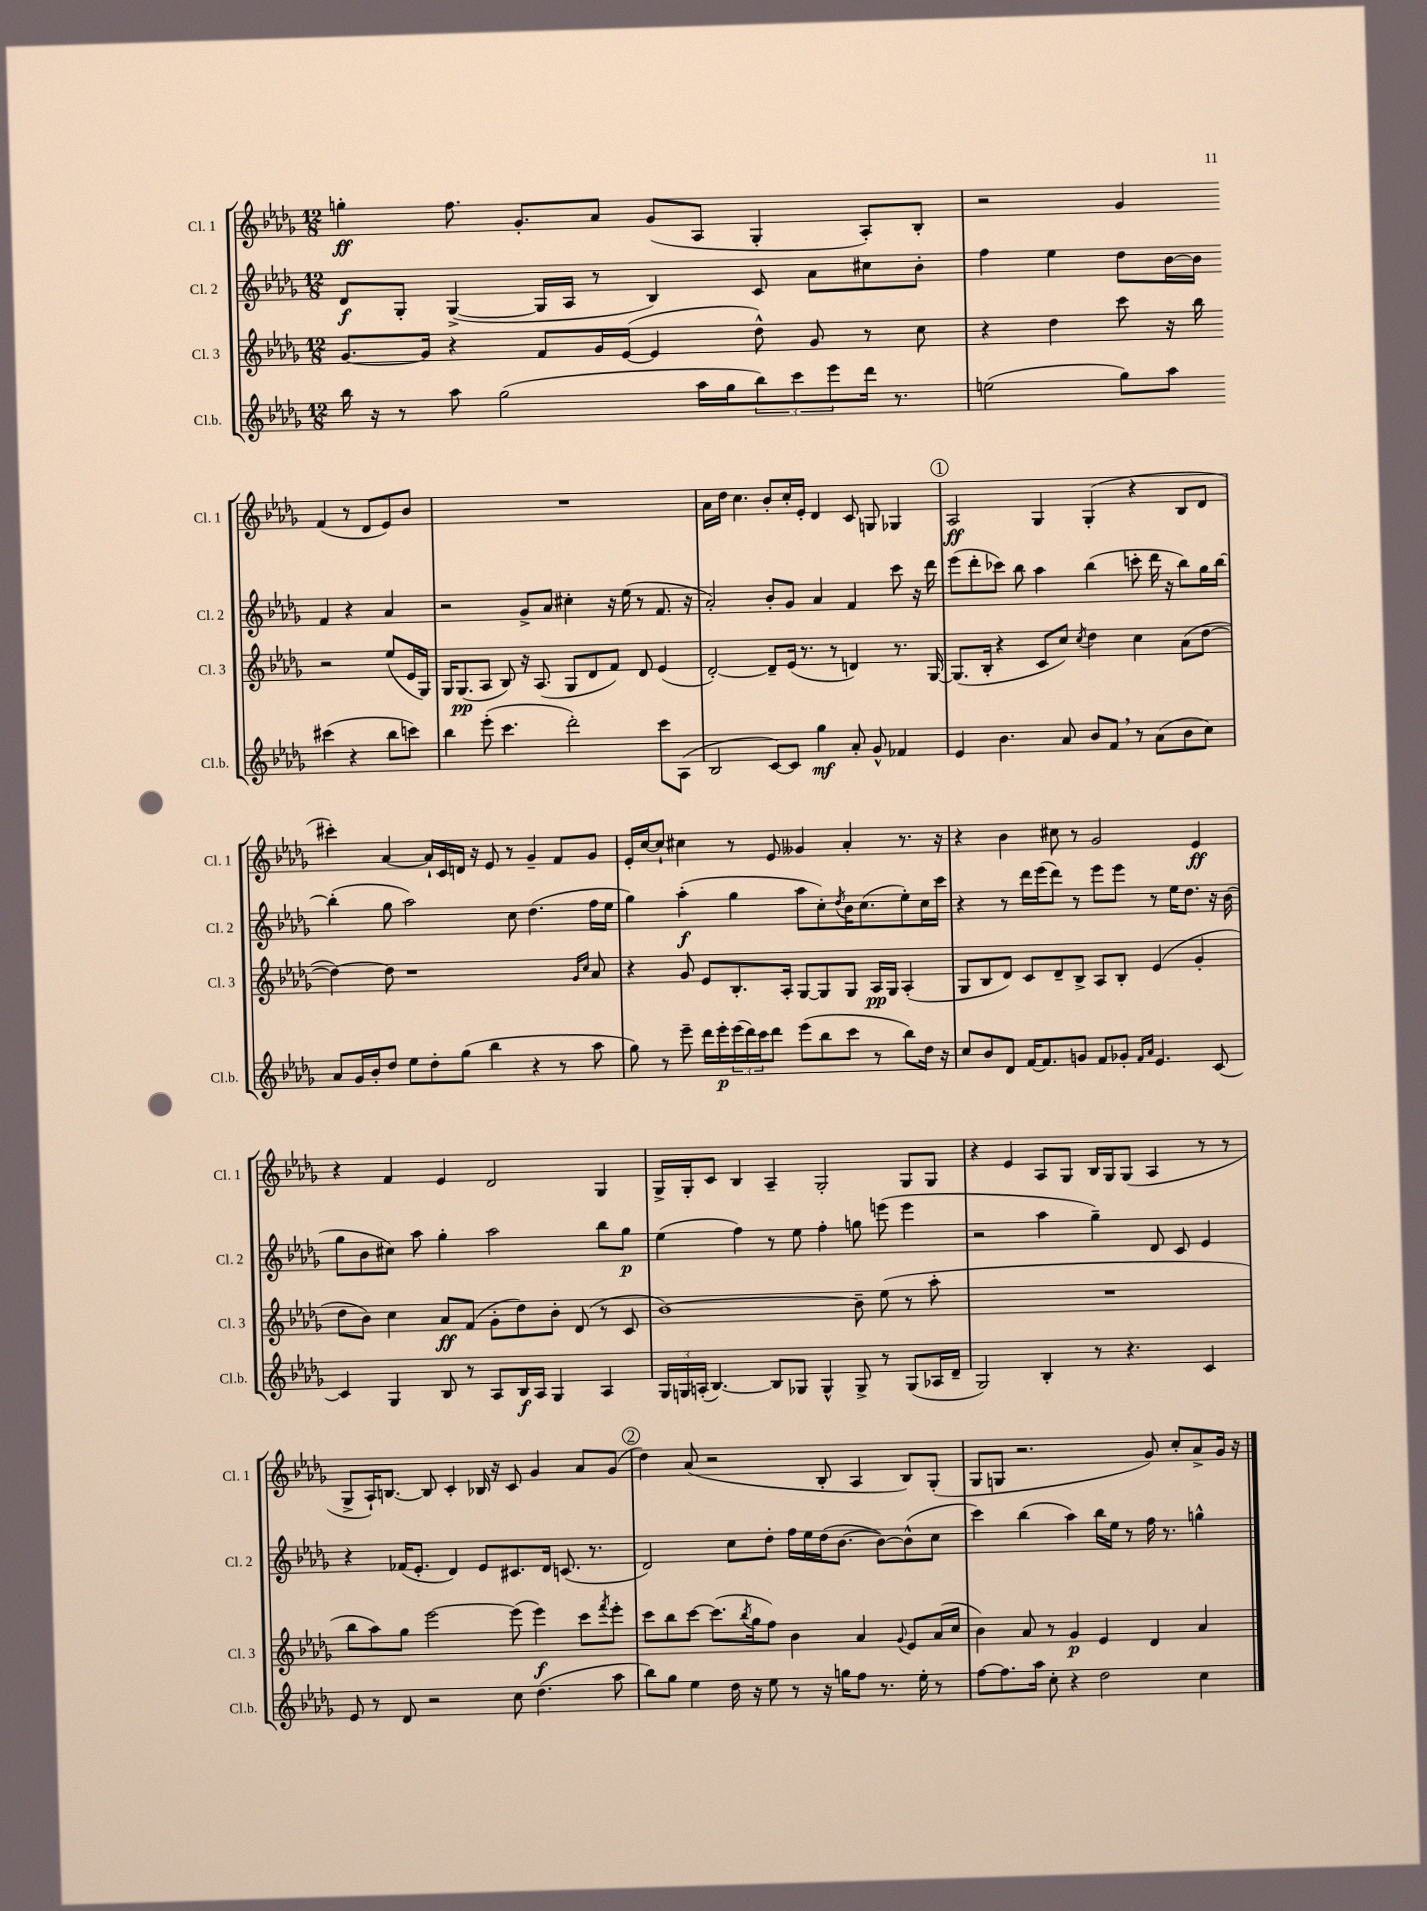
<<
\new StaffGroup <<
\new Staff = "s0" \with { instrumentName = "Cl. 1" shortInstrumentName = "Cl. 1" } {
    \clef treble \key des \major \numericTimeSignature \time 12/8
    g''4-.\ff f''8. ges'8.-. aes'8 ges'8( aes8 ges4-. aes8-.) bes8-. |
    r2 ges'4 f'4( r8 des'8 ees'8) bes'8 |
    R1. |
    aes'16 des''16 c''4. bes'8-. c''16-. ees'16-. des'4 c'8 g8 ges4 |
    \mark \markup { \circle "1" } aes2\ff ges4 ges4-.( r4 bes8 des'8 |
    cis'''4-.) aes'4~ aes'16-! c'16 d'16 r16 ees'8 r8 ges'4-- f'8 ges'8 |
    ees'16-. c''16~ c''8-! cis''4 r8 ees'8 geses'4 aes'4-. r8. r16 |
    r4 bes'4 cis''8 r8 ges'2 ees'4\ff |
    r4 f'4 ees'4 des'2 ges4 |
    ges16-> ges16-. c'8 bes4 aes4-- ges2-. ges8 ges8 |
    r4 ees'4 aes8 ges8 bes16 ges16 ges8( aes4 r8 r8 |
    ges8-> aes16-!) b8.~ b8 c'4-. bes16 r16 c'8 ges'4 aes'8 ges'8( |
    \mark \markup { \circle "2" } des''4) aes'8( r2 bes8-. aes4 bes8) ges8-.( |
    ges8 g8 r2. ges'8) c''8-. aes'8-> ges'16 r16 \bar "|." |
}
\new Staff = "s1" \with { instrumentName = "Cl. 2" shortInstrumentName = "Cl. 2" } {
    \clef treble \key des \major \numericTimeSignature \time 12/8
    des'8\f ges8-. ges4~->( ges16 aes16 r8 bes4) c'8 aes'8 cis''8 bes'8-. |
    f''4 ees''4 des''8 bes'16~ bes'16 f'4 r4 aes'4 |
    r2 ges'8-> aes'8 cis''4-. r16 ees''16( r8 f'8. r16 |
    aes'2-.) bes'8-. ges'8 aes'4 f'4 c'''8 r16 des'''16 |
    \mark \markup { \circle "1" } ees'''8( des'''8-. ces'''8) bes''8 aes''4 bes''4( c'''8-. des'''16 r16 bes''8) ges''16 bes''16~ |
    bes''4-.( ges''8 aes''2) c''8 des''4.( f''16 ees''16 |
    ges''4) aes''4-.\f( ges''4 aes''8 c''8-.) \acciaccatura { des''8 } bes'16 c''8.( ees''8-.) c''16 c'''16 |
    r4 r8 des'''16 ees'''16( des'''8) r8 ees'''8 ees'''8 r8 ees''16 des''8. r16 bes'16( |
    ges''8 bes'8 cis''8) aes''8 ges''4-. aes''2 bes''8 ges''8\p |
    ees''4( f''4) r8 ees''8 f''4-. g''8 e'''8( e'''4 |
    r2 aes''4 ges''4--) des'8 c'8 ees'4 |
    r4 fes'16( ees'8.-. des'4) ees'8 cis'8. des'16 c'8.( r8. |
    \mark \markup { \circle "2" } des'2) c''8 des''8-. f''16 ees''16 des''16( bes'8.~ bes'8~) bes'8-^( c''8 |
    c'''4) bes''4( aes''4) bes''16 ees''16 r8 f''16 r8. g''4-^ \bar "|." |
}
\new Staff = "s2" \with { instrumentName = "Cl. 3" shortInstrumentName = "Cl. 3" } {
    \clef treble \key des \major \numericTimeSignature \time 12/8
    ges'8.~ ges'16 r4 f'8 ges'16 ees'16~( ees'4 des''8-^) ges'8 r8 c''8 |
    r4 des''4 c'''8 r16 bes''16 r2 ees''8( ees'16 ges16) |
    ges16 ges8.\pp( aes8 bes8) r16 aes8.( ges8 des'8 f'8) des'8 ees'4( |
    des'2~-.) des'8-- ees'16( r8. r8 d'4) r8. ges16~ |
    \mark \markup { \circle "1" } ges8.( bes16-. r4 c'8 c''8) \acciaccatura { c''8 } des''4 c''4 aes'8( des''8~ |
    des''4~) des''8 r1 \grace { ges'16 c''16 } aes'8 |
    r4 ges'8 ees'8 bes8.-. aes16-. ges8~ ges8 ges8 aes16\pp ges16 aes4-.( |
    ges8 bes8 des'8) c'8 des'8-- bes8-> aes8 bes8-. ees'4( ges'4-. |
    des''8 bes'8) c''4 aes'8\ff f'8( ges'8-. des''8) bes'8-. des'8( r8 c'8 |
    bes'1~) bes'8-- ees''8( r8 aes''8-. |
    R1. |
    bes''8 aes''8) ges''8 ees'''2~ ees'''8( ees'''4\f) c'''8 \acciaccatura { f'''8 } ees'''8-. |
    \mark \markup { \circle "2" } c'''8 bes''8 c'''8~ c'''8.( \acciaccatura { bes''8 } ges''16 f''8) bes'4 aes'4 \appoggiatura { ges'8 } ees'8 aes'16( c''16 |
    bes'4) aes'8 r8 ges'4\p ees'4 des'4 aes'4 \bar "|." |
}
\new Staff = "s3" \with { instrumentName = "Cl.b." shortInstrumentName = "Cl.b." } {
    \clef treble \key des \major \numericTimeSignature \time 12/8
    bes''16 r16 r8 aes''8 ges''2( aes''16 ges''16 \tuplet 3/2 { bes''8) c'''8 ees'''8 } des'''16 r8. |
    e''2( ges''8) aes''8 cis'''4( r4 bes''8 c'''8) |
    bes''4 ees'''8-.( c'''4. des'''2-.) c'''8 aes8( |
    bes2 c'8~) c'8 ges''4\mf aes'8-. ges'8-^ fes'4 |
    \mark \markup { \circle "1" } ees'4 bes'4. aes'8 bes'8 f'8 \breathe r8 aes'8( bes'8 c''8) |
    aes'8 ges'16 bes'16-. des''8 ees''8 des''8-. ges''8( bes''4 r4 r8 aes''8 |
    ges''8) r8 ees'''8-- des'''16 ees'''16-.\p \tuplet 3/2 { ees'''16( des'''16) c'''16 } des'''8 ees'''8( bes''8 c'''8 r8 bes''8) des''16 r16 |
    c''8 bes'8 des'8 f'16~ f'8. g'8 f'8 ges'8-. \grace { f'16 aes'16 } ees'4. c'8~ |
    c'4 ges4 bes8 r8 aes8 bes16\f aes16 ges4 aes4 |
    \tuplet 3/2 { ges16 g16 a16-.( } bes4.~) bes8 ges8 ges4-^ ges8-> r8 ges8( aes16 des'16-- |
    ges2) bes4-. r8 r4. c'4 |
    ees'8 r8 des'8 r2 c''8 des''4.( aes''8 |
    \mark \markup { \circle "2" } bes''8) ges''8 ees''4 des''16 r16 ees''8 r8 r16 g''16 f''8 r8. ees''16-. r8 |
    f''8~ f''8. aes''16 c''8-. r4 des''2 c''4 \bar "|." |
}
>>
>>
\layout { \context { \Score \remove "Bar_number_engraver" } }
